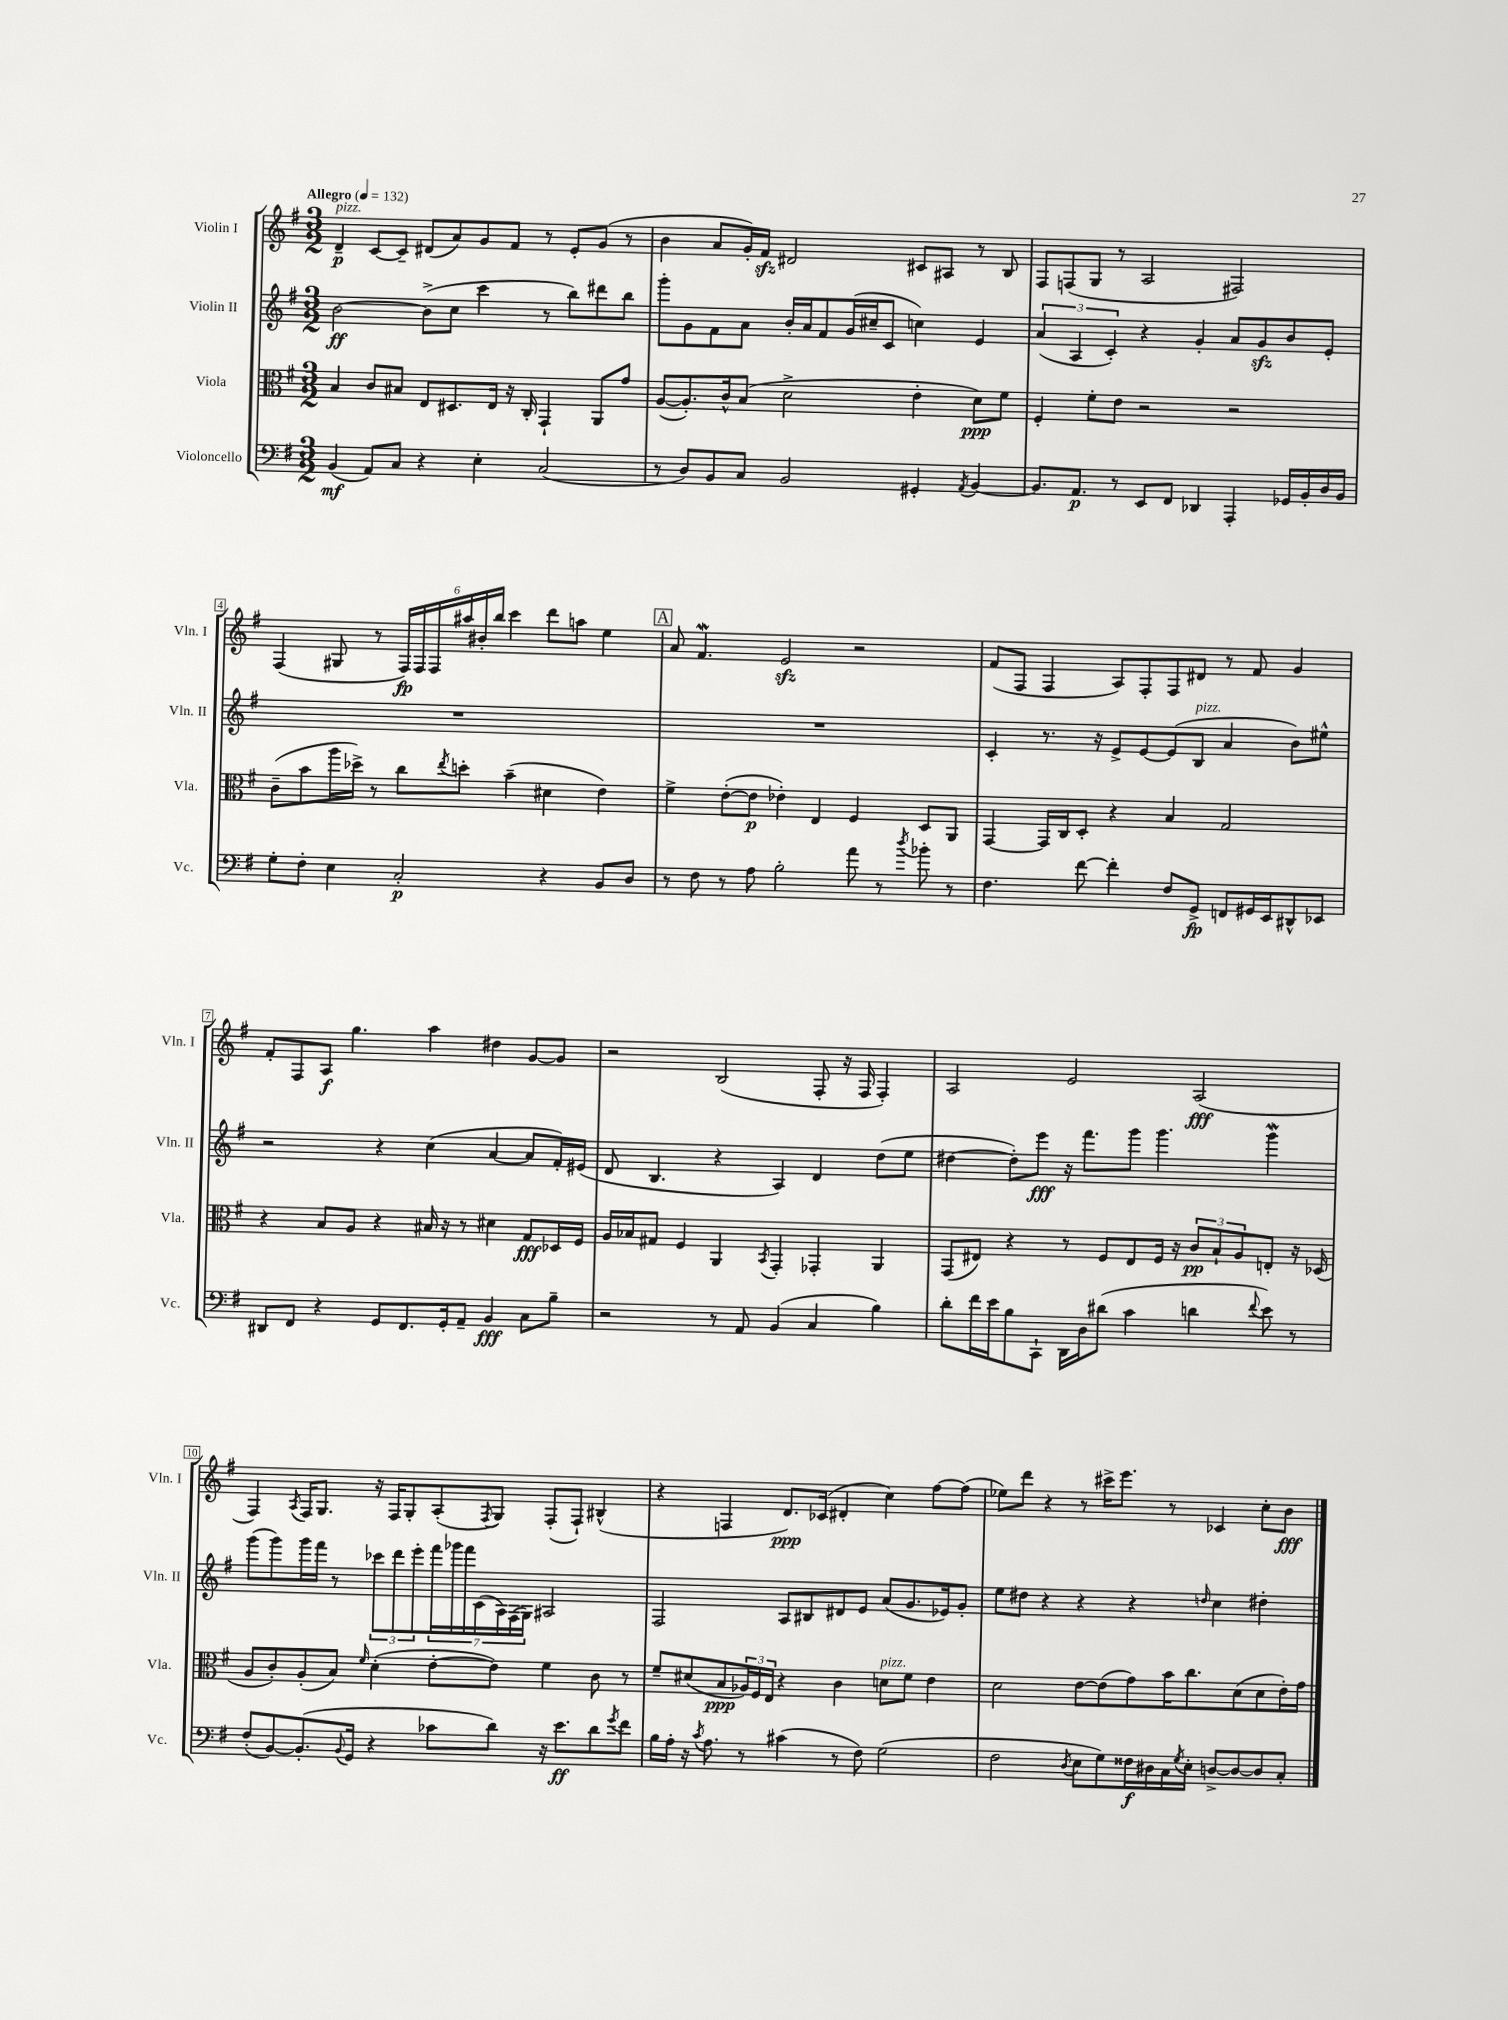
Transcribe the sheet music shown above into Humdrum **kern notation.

**kern	**dynam	**kern	**dynam	**kern	**dynam	**kern	**dynam
*part4	*part4	*part3	*part3	*part2	*part2	*part1	*part1
*staff4	*staff4	*staff3	*staff3	*staff2	*staff2	*staff1	*staff1
*I"Violoncello	*	*I"Viola	*	*I"Violin II	*	*I"Violin I	*
*I'Vc.	*	*I'Vla.	*	*I'Vln. II	*	*I'Vln. I	*
*clefF4	*	*clefC3	*	*clefG2	*	*clefG2	*
*k[f#]	*	*k[f#]	*	*k[f#]	*	*k[f#]	*
*M3/2	*	*M3/2	*	*M3/2	*	*M3/2	*
*MM132	*	*MM132	*	*MM132	*	*MM132	*
=1	=1	=1	=1	=1	=1	=1	=1
!	!	!	!	!	!	!LO:TX:a:B:t=Allegro	!
!	!	!	!	!	!	!LO:TX:a:i:t=pizz.	!
(4BB/	mf	4B/	.	[2b\	ff	4d~/	p
8AA/L)	.	8c/L	.	.	.	[8c/L	.
8C/J	.	8B#X/J	.	.	.	8c~/J]	.
4r	.	8E/L	.	(8b^\L]	.	(8d#X/L	.
.	.	8.D#X/	.	8cc\J	.	8a/)	.
4E'\	.	.	.	4ccc\	.	8g/	.
.	.	16E/Jk	.	.	.	.	.
.	.	16r	.	.	.	8f#/J	.
.	.	16C'/	.	.	.	.	.
(2C/	.	4GG`/	.	8r	.	8r	.
.	.	.	.	8bb\L)	.	8e'/L	.
.	.	8AA/L	.	8ddd#X\	.	(8g/J	.
.	.	8g/J	.	8bb\J	.	8r	.
=2	=2	=2	=2	=2	=2	=2	=2
8r	.	([8A/L	.	8ggg'\L	.	4b\	.
8D/L)	.	8.A'/])	.	8g\	.	.	.
8BB/	.	.	.	8f#\	.	8a/L	.
.	.	16c^^/k	.	.	.	.	.
8C/J	.	(8B/J	.	8a\J	.	16g'/L)	.
.	.	.	.	.	.	16f#zz/JJ	.
2BB/	.	2d^\	.	16b'/LL	.	2d#X/	.
.	.	.	.	16a/J	.	.	.
.	.	.	.	8f#/	.	.	.
.	.	.	.	(16g/L	.	.	.
.	.	.	.	16cc#X~/J	.	.	.
.	.	.	.	8c/J	.	.	.
4GG#X'/	.	4e'\	.	4ccn\)	.	8c#X/L	.
.	.	.	.	.	.	8A#X/J	.
8qAA/	.	.	.	.	.	.	.
[4BB/	.	8d\L)	ppp	4e/	.	8r	.
.	.	8f#\J	.	.	.	8B/	.
=3	=3	=3	=3	=3	=3	=3	=3
8.BB/L]	.	4F#'/	.	(6a/	.	8F#/L	.
.	.	.	.	.	.	(8Fn/	.
.	.	.	.	6A/	.	.	.
8.AA/J	p	.	.	.	.	.	.
.	.	8f#'\L	.	.	.	8G/J	.
.	.	.	.	6c'/)	.	.	.
8r	.	8e\J	.	.	.	8r	.
8EE/L	.	2r	.	4r	.	2A/	.
8FF#/J	.	.	.	.	.	.	.
4DD-X/	.	.	.	4g'/	.	.	.
4AAA'/	.	2r	.	8a/L	.	2F#X/)	.
.	.	.	.	8gzz/	.	.	.
16GG-X/LL	.	.	.	8b/	.	.	.
16BB'/	.	.	.	.	.	.	.
16D/	.	.	.	8e'/J	.	.	.
16BB/JJ	.	.	.	.	.	.	.
!!LO:LB:g=z
=4	=4	=4	=4	=4	=4	=4	=4
8G'\L	.	(8c~\L	.	1.r	.	(4F#/	.
8F#'\J	.	8b\	.	.	.	.	.
4E\	.	16aa\L	.	.	.	8G#X/	.
.	.	16dd-X^\JJ)	.	.	.	.	.
.	.	8r	.	.	.	8r	.
2C'/	p	8cc\L	.	.	.	24F#/LL)	fp
.	.	.	.	.	.	24F#/	.
.	.	.	.	.	.	24F#/	.
.	.	8qee/	.	.	.	.	.
.	.	8ddn'\J	.	.	.	24aa#X/	.
.	.	.	.	.	.	24b#X'/	.
.	.	.	.	.	.	24bb/JJ	.
.	.	(4b~\	.	.	.	4ccc\	.
4r	.	4d#X\	.	.	.	8ddd\L	.
.	.	.	.	.	.	8aan\J	.
8BB/L	.	4e\)	.	.	.	4ee\	.
8D/J	.	.	.	.	.	.	.
!!LO:REH:place=s1:t=A
=5	=5	=5	=5	=5	=5	=5	=5
8r	.	4f#^\	.	1.r	.	8a/	.
8F#\	.	.	.	.	.	4.f#W/	.
8r	.	([8e'\L	.	.	.	.	.
8A\	.	8e\J]	p	.	.	.	.
2B'\	.	4e-X'\)	.	.	.	2ezz/	.
.	.	4E/	.	.	.	.	.
8a\	.	4F#/	.	.	.	2r	.
8r	.	.	.	.	.	.	.
8qdd/	.	.	.	.	.	.	.
8b-X'\	.	8D/L	.	.	.	.	.
8r	.	8AA/J	.	.	.	.	.
=6	=6	=6	=6	=6	=6	=6	=6
4.F#\	.	[4GG/	.	4c'/	.	(8f#/L	.
.	.	.	.	.	.	8F#/J	.
.	.	16GG/LL]	.	8.r	.	4F#/	.
.	.	16C/J	.	.	.	.	.
[8f#\	.	8D'/J	.	.	.	.	.
.	.	.	.	16r	.	.	.
4f#'\]	.	4r	.	8e^/L	.	8A/L)	.
.	.	.	.	[8e/	.	8F#'/	.
8F#/L	.	4B/	.	(8e/]	.	8F#/	.
!	!	!	!	!LO:TX:a:i:t=pizz.	!	!	!
8GG^/J	fp	.	.	8B/J	.	8d#X/J	.
8FFn/L	.	2G/	.	4a/	.	8r	.
16GG#X/L	.	.	.	.	.	8f#/	.
16EE/J	.	.	.	.	.	.	.
8DD#X^^/	.	.	.	8b\L)	.	4g/	.
8EE-X/J	.	.	.	8ee#X^^\J	.	.	.
!!LO:LB:g=z
=7	=7	=7	=7	=7	=7	=7	=7
8DD#X/L	.	4r	.	2r	.	8f#'/L	.
8FF#/J	.	.	.	.	.	8F#/	.
4r	.	8B/L	.	.	.	8A/J	f
.	.	8A/J	.	.	.	4.gg\	.
8GG/L	.	4r	.	4r	.	.	.
8.FF#/	.	.	.	.	.	.	.
.	.	16B#X/	.	(4cc\	.	4aa\	.
16GG'/k	.	16r	.	.	.	.	.
8AA~/J	.	8r	.	.	.	.	.
4BB/	fff	4d#X\	.	[4a/	.	4dd#X\	.
8C\L	.	8G/L	fff	8a/L]	.	[8g/L	.
8B~\J	.	16D-X/L	.	16f#'/L)	.	8g/J]	.
.	.	16F#/JJ	.	(16e#X/JJ	.	.	.
=8	=8	=8	=8	=8	=8	=8	=8
2r	.	16A/LL	.	8d/	.	2r	.
.	.	16B-X/J	.	.	.	.	.
.	.	8G#X/J	.	4.B/	.	.	.
.	.	4F#/	.	.	.	.	.
8r	.	4AA/	.	4r	.	(2B/	.
8AA/	.	.	.	.	.	.	.
.	.	8qBB/	.	.	.	.	.
(4BB/	.	4GG'/	.	4A/)	.	.	.
4C/	.	4GG-X'/	.	4d/	.	8F#'/	.
.	.	.	.	.	.	16r	.
.	.	.	.	.	.	16F#/	.
4B\)	.	4AA/	.	(8dd\L	.	4F#'/)	.
.	.	.	.	8ee\J	.	.	.
=9	=9	=9	=9	=9	=9	=9	=9
8d'\L	.	(8GG/L	.	[4dd#X\	.	2A/	.
16f#\L	.	8E#X/J)	.	.	.	.	.
16e\J	.	.	.	.	.	.	.
8B\	.	4r	.	8dd#'\L])	.	.	.
8CC`\J	.	.	.	8eee\J	fff	.	.
16DD\LL	.	8r	.	16r	.	2e/	.
16D\J	.	.	.	8.fff#\L	.	.	.
(8d#X\J	.	8F#/L	.	.	.	.	.
4c\	.	8E#/	.	8ggg\J	.	.	.
.	.	16F#/Jk	.	4.ggg\	.	.	.
.	.	16r	.	.	.	.	.
4dn\	.	12c/L	pp	.	.	(2A/	fff
.	.	12B`/	.	.	.	.	.
.	.	12A/	.	.	.	.	.
8qqf#/	.	.	.	.	.	.	.
8e\)	.	8En'/J	.	4gggw\	.	.	.
8r	.	16r	.	.	.	.	.
.	.	(16D-X/	.	.	.	.	.
!!LO:LB:g=z
=10	=10	=10	=10	=10	=10	=10	=10
(8F#'/L	.	8A/L	.	(8ggg\L	.	4F#/)	.
[8BB/)	.	8c'/)	.	8ggg\)	.	.	.
.	.	.	.	.	.	8qA/	.
(8.BB'/]	.	(8A'/	.	16ggg\L	.	16F#/KL	.
.	.	.	.	16fff#\JJ	.	8.G/J	.
.	.	8B/J)	.	8r	.	.	.
8qqBB/	.	.	.	.	.	.	.
16GG/Jk	.	.	.	.	.	.	.
.	.	16qqf#/	.	.	.	.	.
4r	.	(4d'\	.	12ccc-X\L	.	16r	.
.	.	.	.	.	.	16F#/KL	.
.	.	.	.	12ddd\	.	.	.
.	.	.	.	.	.	8G'/	.
.	.	.	.	12eee'\	.	.	.
8c-X\L	.	[8e'\L	.	28fff#\L	.	(8A'/	.
.	.	.	.	28ggg-X\	.	.	.
.	.	.	.	28fff#\	.	.	.
.	.	.	.	(28c\	.	.	.
.	.	.	.	.	.	8qF#/	.
8d\J)	.	8e\J])	.	.	.	8G/J)	.
.	.	.	.	28A\)	.	.	.
.	.	.	.	(28F#\	.	.	.
.	.	.	.	28G\JJ)	.	.	.
16r	.	4f#\	.	2A#X/	.	(8F#'/L	.
8.e\L	ff	.	.	.	.	.	.
.	.	.	.	.	.	8F#`/J)	.
8d\	.	8c\	.	.	.	(4B#X^^/	.
8qg/	.	.	.	.	.	.	.
8f#\J	.	8r	.	.	.	.	.
=11	=11	=11	=11	=11	=11	=11	=11
16B\LL	.	8f#~/L	.	2F#/	.	4r	.
16A'\JJ	.	.	.	.	.	.	.
16r	.	(8d#X/	.	.	.	.	.
8qc/	.	.	.	.	.	.	.
8.A\	.	.	.	.	.	.	.
.	.	8B/	ppp	.	.	4Fn/	.
8r	.	24A-X/L)	.	.	.	.	.
.	.	24F#/	.	.	.	.	.
.	.	24E/JJ	.	.	.	.	.
(4c#X\	.	4r	.	8A/L	.	8.d/L)	ppp
.	.	.	.	8B#X/	.	.	.
.	.	.	.	.	.	(16c-X/Jk	.
8r	.	4c\	.	8d#X/	.	4d#X'/	.
8F#\)	.	.	.	8e/J	.	.	.
!	!	!LO:TX:a:i:t=pizz.	!	!	!	!	!
(2G\	.	8dn\L	.	(8a/L	.	4cc\)	.
.	.	8f#\J	.	8.g/	.	.	.
.	.	4e\	.	.	.	[8ff#\L	.
.	.	.	.	16e-X/k)	.	.	.
.	.	.	.	8g'/J	.	(8ff#\J]	.
=12	=12	=12	=12	=12	=12	=12	=12
2F#\	.	2d\	.	8ee\L	.	8ee-X\L)	.
.	.	.	.	8dd#X\J	.	8ddd\J	.
.	.	.	.	4r	.	4r	.
8qD/	.	.	.	.	.	.	.
8E\L	.	[8e\L	.	4r	.	8r	.
8G\)	.	(8e\]	.	.	.	16ccc#X^\KL	.
.	.	.	.	.	.	8.eee\J	.
16F##X\L	f	8g\)	.	4r	.	.	.
16D#X\	.	.	.	.	.	.	.
16C\	.	16b\K	.	.	.	8r	.
8qG/	.	.	.	.	.	.	.
16E'\JJ	.	8.cc\	.	.	.	.	.
.	.	.	.	16qqddn/	.	.	.
[8Dn^/L	.	.	.	4cc\	.	4c-X/	.
8D/_	.	(8d\	.	.	.	.	.
8D/]	.	8d\	.	4dd#X'\	.	8cc'\L	.
8C'/J	.	16e'\L)	.	.	.	8b\J	fff
.	.	16g\JJ	.	.	.	.	.
==	==	==	==	==	==	==	==
*-	*-	*-	*-	*-	*-	*-	*-
